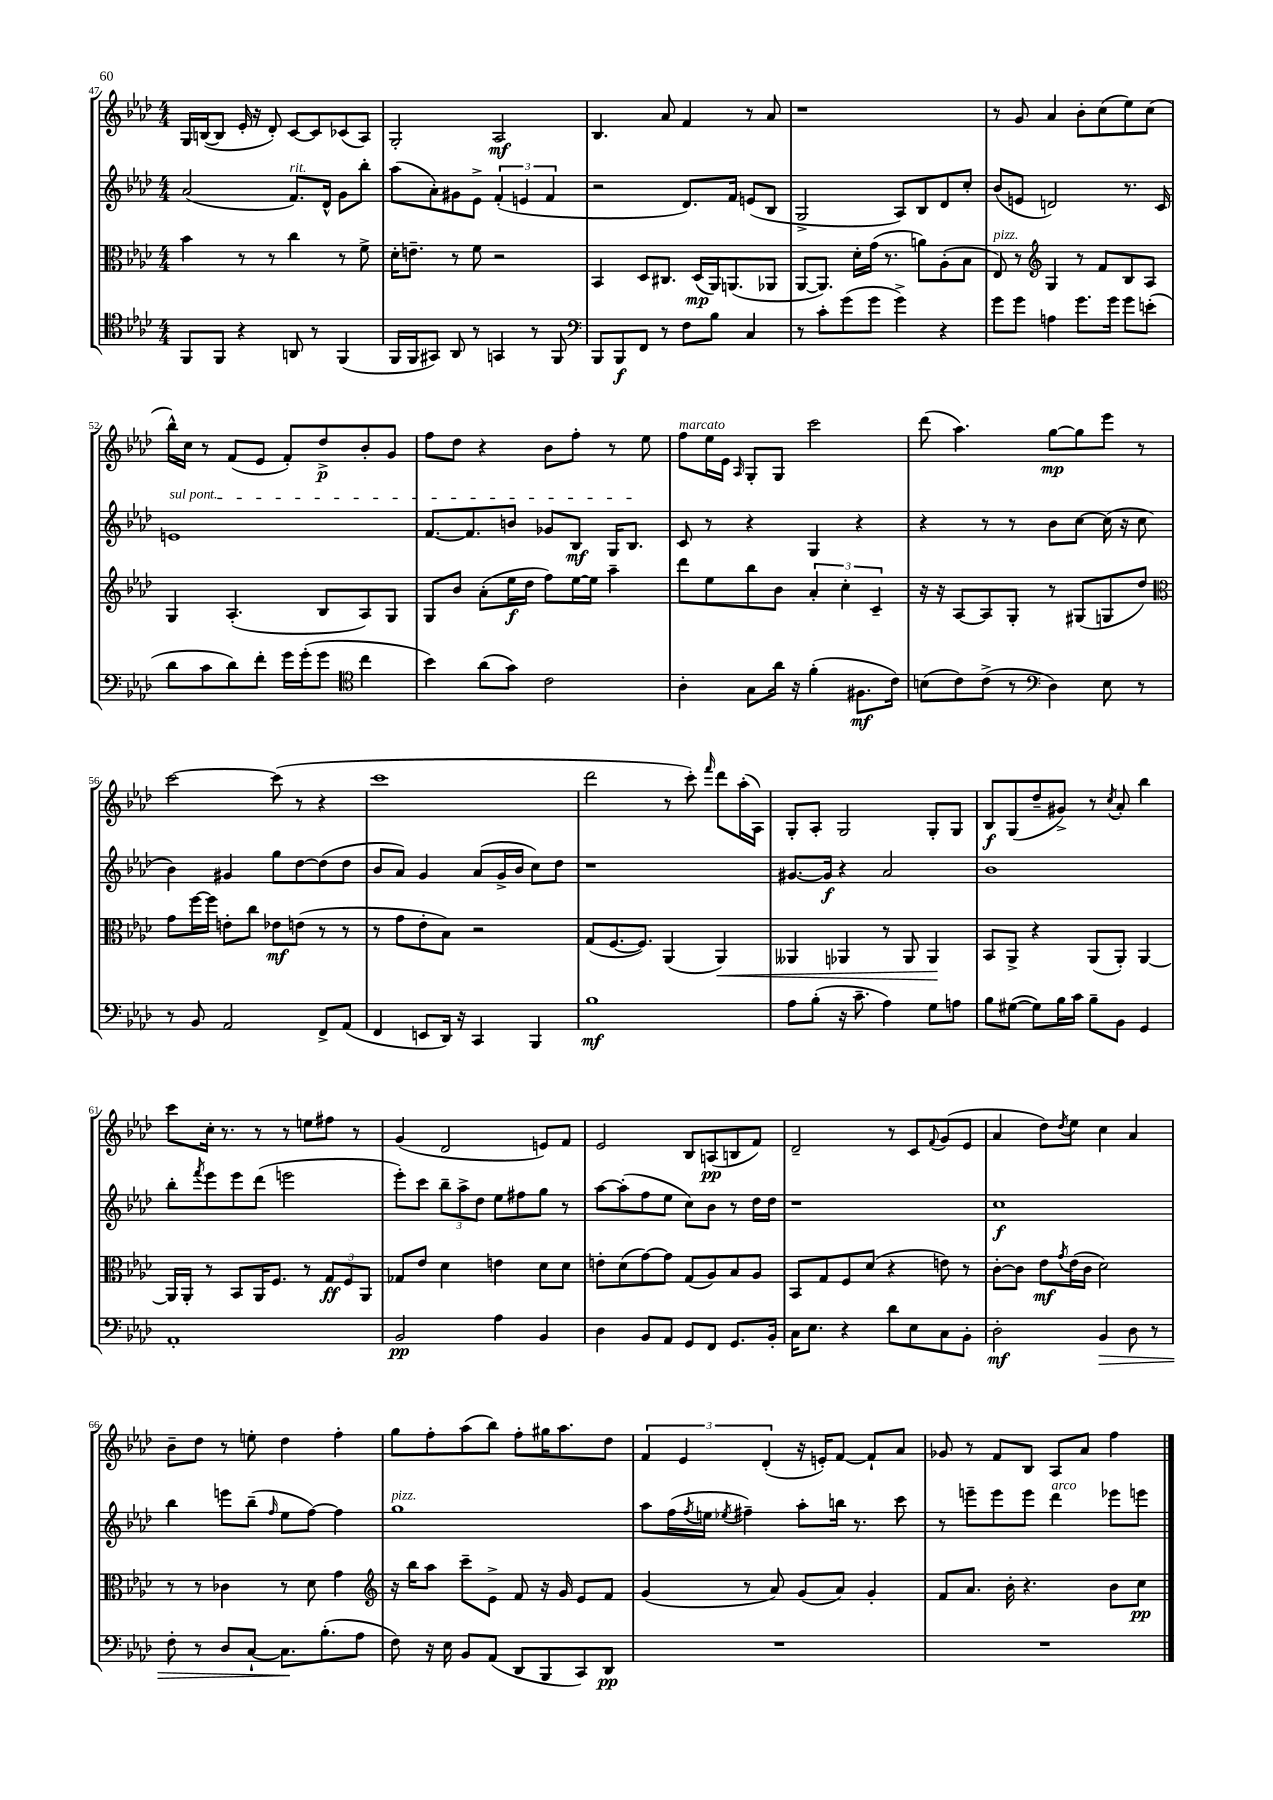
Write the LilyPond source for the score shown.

<<
\new StaffGroup <<
\new Staff = "s0" {
    \clef treble \key aes \major \numericTimeSignature \time 4/4
    g16 b16~( b8 ees'16-. r16 des'8-.) c'8~ c'8 ces'8( aes8) |
    g2-. aes2\mf |
    bes4. aes'8 f'4 r8 aes'8 |
    r1 |
    r8 g'8 aes'4 bes'8-. c''8( ees''8) c''8( |
    bes''16-^) c''16 r8 f'8( ees'8 f'8-.) des''8->\p bes'8-. g'8 |
    f''8 des''8 r4 bes'8 f''8-. r8 ees''8 |
    f''8^\markup { \italic "marcato" } ees''16 ees'16 \grace { aes16 } g8-. g8 c'''2 |
    des'''8( aes''4.) g''8~\mp g''8 ees'''8 r8 |
    c'''2~ c'''8( r8 r4 |
    c'''1 |
    des'''2 r8 c'''8-.) \grace { f'''16 } des'''8 aes''16-.( aes16) |
    g8-. aes8-. g2 g8-. g8 |
    bes8\f g8( des''8-- gis'8->) r8 \acciaccatura { c''8 } aes'8-. bes''4 |
    c'''8 c''16-. r8. r8 r8 e''8 fis''8 r8 |
    g'4( des'2 e'8) f'8 |
    ees'2 bes8 a8\pp( b8 f'8) |
    des'2-- r8 c'8 \appoggiatura { f'8 } g'8( ees'8 |
    aes'4 des''8) \acciaccatura { des''8 } ees''8 c''4 aes'4 |
    bes'8-- des''8 r8 e''8-. des''4 f''4-. |
    g''8 f''8-. aes''8( bes''8) f''8-. gis''16 aes''8. des''8 |
    \tuplet 3/2 { f'4 ees'4 des'4-.( } r16 e'16-.) f'8~ f'8-! aes'8 |
    ges'8 r8 f'8 bes8 aes8 aes'8 f''4 \bar "|." |
}
\new Staff = "s1" {
    \clef treble \key aes \major \numericTimeSignature \time 4/4
    aes'2( f'8.^\markup { \italic "rit." }) des'16-^ g'8 bes''8-. |
    aes''8( aes'8-.) gis'8 ees'8-> \tuplet 3/2 { f'4-.( e'4 f'4 } |
    r2 des'8.) f'16 e'8( bes8 |
    g2-> aes8) bes8 des'8 c''8-. |
    bes'8( e'8 d'2) r8. c'16 |
    \once \override TextSpanner.bound-details.left.text = \markup { \italic "sul pont." } e'1\startTextSpan |
    f'8.~ f'8. b'8 ges'8 bes8\mf g16 bes8.\stopTextSpan |
    c'8 r8 r4 g4 r4 |
    r4 r8 r8 bes'8 c''8~ c''16( r16 c''8 |
    bes'4) gis'4 g''8 des''8~ des''8( des''8 |
    bes'8 aes'8) g'4 aes'8( g'16-> bes'16 c''8) des''8 |
    r1 |
    gis'8.~ gis'16\f r4 aes'2 |
    bes'1 |
    bes''8-. \acciaccatura { f'''8 } ees'''8 ees'''8 des'''8( e'''2 |
    ees'''8-.) c'''8 \tuplet 3/2 { bes''8-- aes''8-> des''8 } ees''8 fis''8 g''8 r8 |
    aes''8~ aes''8-.( f''8 ees''8 c''8) bes'8 r8 des''16 des''16 |
    r1 |
    c''1\f |
    bes''4 e'''8 bes''8--( \grace { f''16 } ees''8 f''8~) f''4 |
    g''1^\markup { \italic "pizz." } |
    aes''8 f''16( \acciaccatura { f''8 } e''16 \acciaccatura { ees''8 } fis''4--) aes''8-. b''16 r8. c'''8 |
    r8 e'''8-- e'''8 e'''8 des'''4^\markup { \italic "arco" } ees'''8 e'''8 \bar "|." |
}
\new Staff = "s2" {
    \clef alto \key aes \major \numericTimeSignature \time 4/4
    bes'4 r8 r8 c''4 r8 f'8-> |
    des'16-. e'8.-- r8 f'8 r2 |
    bes,4 des8 cis8. des16\mp( aes,16) a,8.( aes,8 |
    aes,8~ aes,8.) des'16-. g'16( r8. a'8) aes8-.( bes8 |
    ees8^\markup { \italic "pizz." }) r8 \clef treble g4 r8 f'8 bes8 aes8 |
    g4 aes4.-.( bes8 aes8) g8 |
    g8 bes'8 aes'8-.( ees''16\f des''16 f''8) ees''16~ ees''16 aes''4-- |
    des'''8 ees''8 bes''8 bes'8 \tuplet 3/2 { aes'4-. c''4-. c'4-- } |
    r16 r16 aes8~ aes8 g8-. r8 gis8( g8 des''8) |
    \clef alto g'8 f''16~ f''16 e'8-. c''8 ees'8\mf e'8( r8 r8 |
    r8 g'8 ees'8-. bes8) r2 |
    g8( f8.~ f8.) aes,4( aes,4\<) |
    aeses,4 aes,4 r8 aes,8 aes,4\! |
    bes,8 aes,8-> r4 aes,8( aes,8-.) aes,4~ |
    aes,16 aes,16-. r8 bes,8 aes,16 f8. r8 \tuplet 3/2 { g8\ff f8 aes,8 } |
    ges8 ees'8 des'4 e'4 des'8 des'8 |
    e'8-. des'8( g'8~) g'8 g8( aes8) bes8 aes8 |
    bes,8 g8 f8 des'8( r4 e'8) r8 |
    c'8~-. c'8 ees'8\mf \acciaccatura { g'8 } ees'16( c'16 des'2) |
    r8 r8 ces'4 r8 des'8 g'4 |
    \clef treble r16 bes''16 aes''8 c'''8-- ees'8-> f'8 r16 g'16 ees'8 f'8 |
    g'4( r8 aes'8) g'8( aes'8) g'4-. |
    f'8 aes'8. bes'16-. r4. bes'8 c''8\pp \bar "|." |
}
\new Staff = "s3" {
    \clef tenor \key aes \major \numericTimeSignature \time 4/4
    f,8 f,8 r4 a,8 r8 f,4( |
    f,16 f,16 gis,8) aes,8 r8 g,4 r8 f,8 |
    \clef bass bes,,8 bes,,8\f f,8 r8 f8 bes8 c4 |
    r8 c'8-. g'8( g'8 g'4->) r4 |
    g'8 g'8 a4 g'8. g'16 g'8 e'8-.( |
    des'8 c'8 des'8) f'8-. g'16 g'16-.( g'8 \clef tenor c''4 |
    bes'4) aes'8( g'8) c'2 |
    aes4-. g8 aes'16 r16 f'4-.( fis8.\mf c'16) |
    b8( c'8) c'8->( r8 \clef bass des4) ees8 r8 |
    r8 bes,8 aes,2 f,8-> aes,8( |
    f,4 e,8 des,16) r16 c,4 bes,,4 |
    bes1\mf |
    aes8 bes8-.( r16 c'8.-- aes4) g8 a8 |
    bes8 gis8~( gis8) bes16 c'16 bes8-- bes,8 g,4 |
    aes,1-. |
    bes,2\pp aes4 bes,4 |
    des4 bes,8 aes,8 g,8 f,8 g,8. bes,16-. |
    c16 ees8. r4 des'8 ees8 c8 bes,8-. |
    des2-.\mf bes,4\> des8 r8 |
    f8-. r8 des8 c8~-! c8.\! bes8.-.( aes8 |
    f8) r16 ees16 bes,8 aes,8( des,8 bes,,8 c,8) des,8\pp |
    R1 |
    R1 \bar "|." |
}
>>
>>
\layout { \context { \Score currentBarNumber = #47 } }
